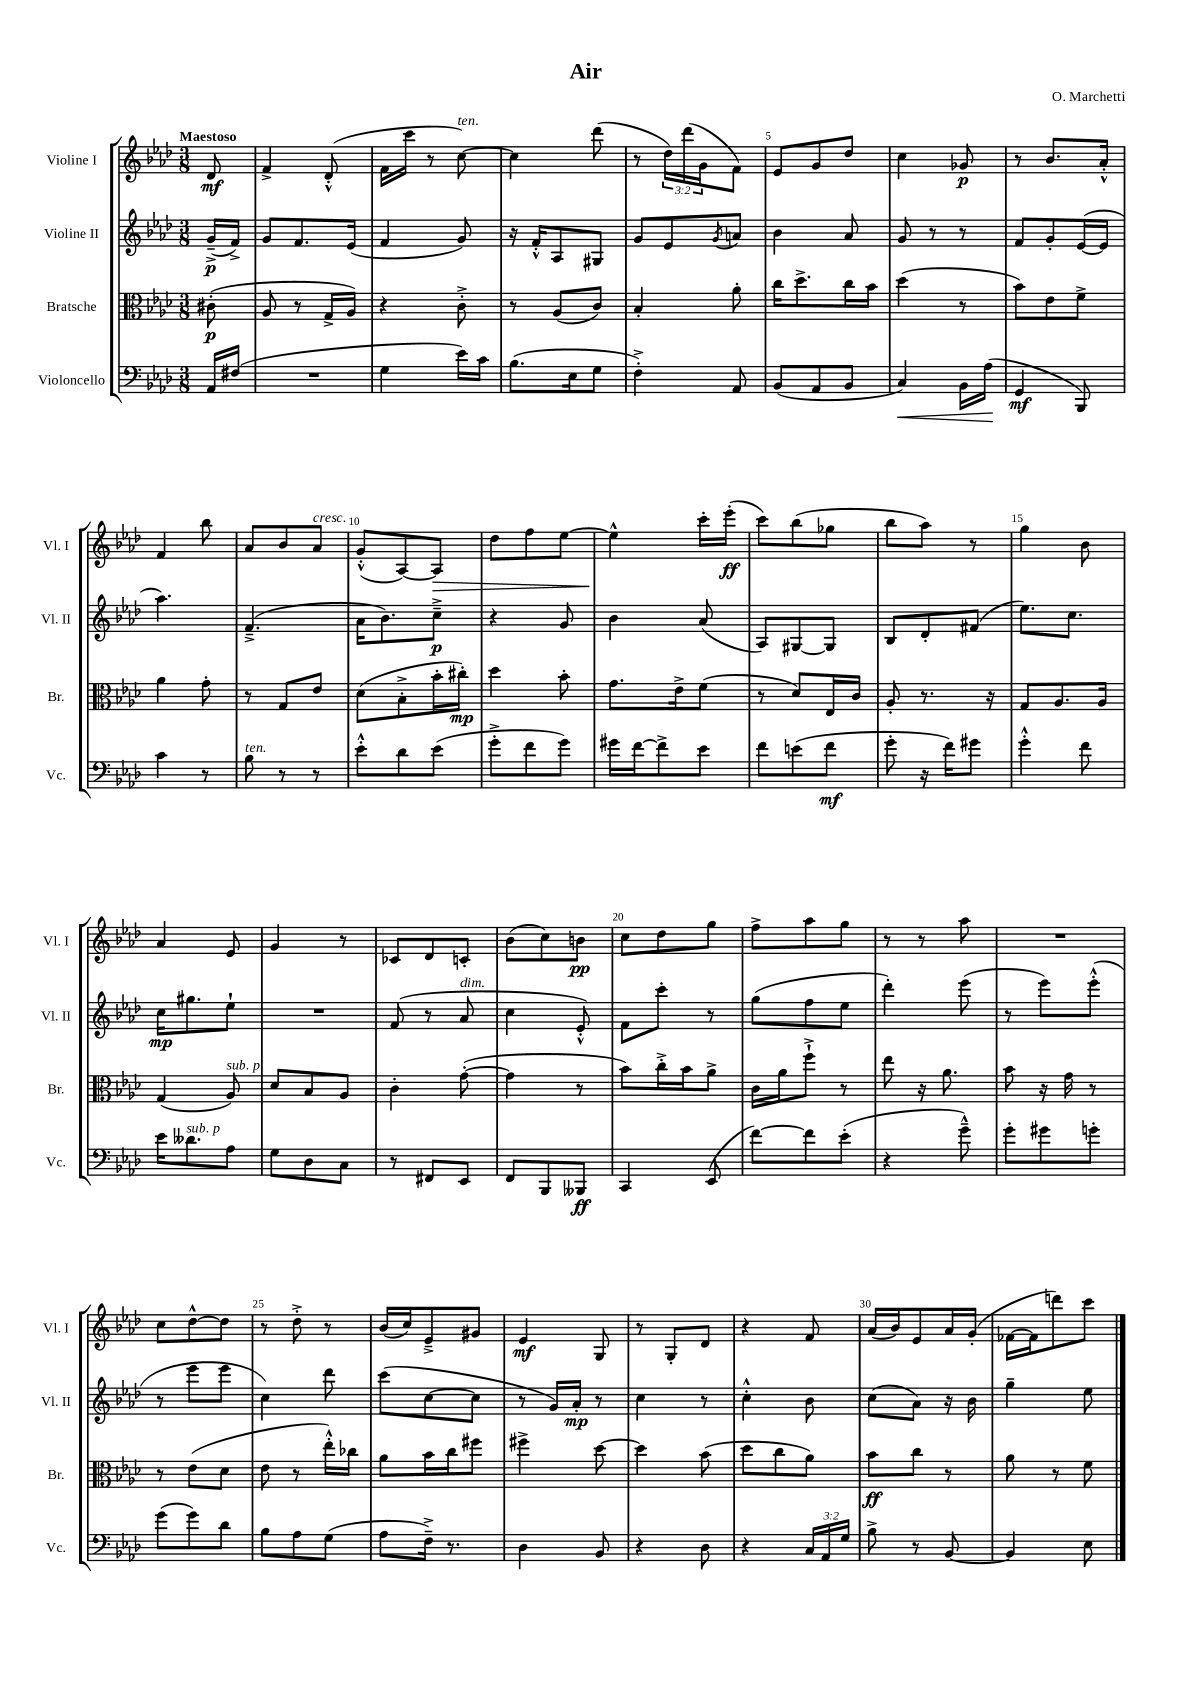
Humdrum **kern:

**kern	**kern	**kern	**kern
*staff4	*staff3	*staff2	*staff1
*clefF4	*clefC3	*clefG2	*clefG2
*k[b-e-a-d-]	*k[b-e-a-d-]	*k[b-e-a-d-]	*k[b-e-a-d-]
*M3/8	*M3/8	*M3/8	*M3/8
16AA-	(8c#'	(16g~^	8d-
(16F#	.	16f^)	.
=	=	=	=
4.r	8A-	8g	4f^
.	8r	8.f	.
.	16G^	.	(8d-'^^
.	16A-)	(16e-	.
=	=	=	=
4G	4r	4f	16f
.	.	.	16ccc
.	.	.	8r
16e-)	8c'^	8g)	[8cc)
16c	.	.	.
=	=	=	=
(8.B-	8r	16r	4cc]
.	.	16f'^^	.
.	(8A-	8A-	.
16E-	.	.	.
8G	8c)	8G#	(8ddd-
=	=	=	=
4F'^)	4B-'	8g	8r
.	.	8e-	24dd-)
.	.	.	(24ddd-
.	.	.	24g
.	.	8qg	.
8AA-	8a-'	8a	8f)
=	=	=	=
(8BB-	16cc	4b-	8e-
.	8.dd-^	.	.
8AA-	.	.	8g
8BB-	16cc	8a-	8dd-
.	16b-	.	.
=	=	=	=
4C)	(4dd-	8g	4cc
.	.	8r	.
16BB-	8r	8r	8g-
(16A-	.	.	.
=	=	=	=
4GG	8b-)	8f	8r
.	8e-	8g'	8.b-
8BBB-)	8f^	([16e-	.
.	.	16e-]	16a-'^^
=	=	=	=
4c	4a-	4.aa-)	4f
8r	8g'	.	8bb-
=	=	=	=
8B-	8r	(4.f~^	8a-
8r	8G	.	8b-
8r	8e-	.	8a-
=	=	=	=
8e-'^^	(8d-	16a-	(8g'^^
.	.	8.b-)	.
8d-	8B-'^	.	[8A-)
(8e-	16b-'	8cc~^	8A-]
.	16cc#')	.	.
=	=	=	=
8g'^	4dd-	4r	8dd-
8f	.	.	8ff
8g)	8b-'	8g	[8ee-
=	=	=	=
16g#	8.g	4b-	4ee-^^]
[16f	.	.	.
8f^]	.	.	.
.	16e-^	.	.
8e-	(8f	(8a-	16ccc'
.	.	.	(16eee-'
=	=	=	=
8f	8r	8A-)	8ccc)
(8e	8d-)	[8G#	(8bb-
8f	16E-	8G#]	8gg-
.	16c	.	.
=	=	=	=
8g'	8A-'	8B-	8bb-
16r	8.r	8d-'	8aa-)
16f)	.	.	.
8g#	.	(8f#	8r
.	16r	.	.
=	=	=	=
4g'^^	8G	8.ee-)	4gg
.	8.A-	.	.
.	.	8.cc	.
8f	.	.	8b-
.	16A-	.	.
=	=	=	=
16e-	(4G	16cc	4a-
8.d--	.	8.gg#	.
8A-	8A-)	8ee-`	8e-
=	=	=	=
8G	8d-	4.r	4g
8D-	8B-	.	.
8C	8A-	.	8r
=	=	=	=
8r	4c'	(8f	8c-
8FF#	.	8r	8d-
8EE-	([8g'	8a-	8c'
=	=	=	=
8FF	4g]	4cc	(8b-
8BBB-	.	.	8cc)
8BBB--	8r	8e-'^^)	8b
=	=	=	=
4CC	8b-)	8f	8cc
.	16cc'^	8ccc'	8dd-
.	16b-	.	.
(8EE-	8a-^	8r	8gg
=	=	=	=
[8f)	16c	(8gg	8ff^
.	16a-	.	.
8f]	8ff`^	8ff	8aa-
(8e-'	8r	8ee-	8gg
=	=	=	=
4r	8ee-	4ddd-')	8r
.	16r	.	8r
.	8.a-	.	.
8g~^^)	.	(8eee-	8aa-
=	=	=	=
8g'	8b-	8r	4.r
8g#	16r	8eee-)	.
.	16g	.	.
8g'	8r	(8eee-'^^	.
=	=	=	=
(8g	8r	8r	8cc
8g)	(8e-	8eee-	[8dd-^^
8d-	8d-	8eee-	8dd-]
=	=	=	=
8B-	8e-	4cc)	8r
8A-	8r	.	8dd-'^
(8G	16ee-'^^)	8ddd-	8r
.	16cc-	.	.
=	=	=	=
8A-	8a-	(8ccc	(16b-
.	.	.	16cc)
16F~^)	16b-	[8cc	8e-~^
8.r	16cc	.	.
.	8ff#	8cc]	8g#
=	=	=	=
4D-	4ff#^	8r	4e-
.	.	16g)	.
.	.	16a-'	.
8BB-	[8dd-	8r	8G
=	=	=	=
4r	4dd-]	4cc	8r
.	.	.	8G'
8D-	(8b-	8r	8d-
=	=	=	=
4r	8dd-	4cc'^^	4r
.	8cc	.	.
24C	8a-)	8b-	8f
24AA-	.	.	.
24G	.	.	.
=	=	=	=
8B-^	8b-	(8cc	(16a-
.	.	.	16b-)
8r	8cc	8a-)	8e-
[8BB-	8r	16r	16a-
.	.	16b-	(16g'
=	=	=	=
4BB-]	8a-	4gg~	[16f-
.	.	.	16f-]
.	8r	.	8ddd)
8E-	8f	8ee-	8ccc
==	==	==	==
*-	*-	*-	*-
